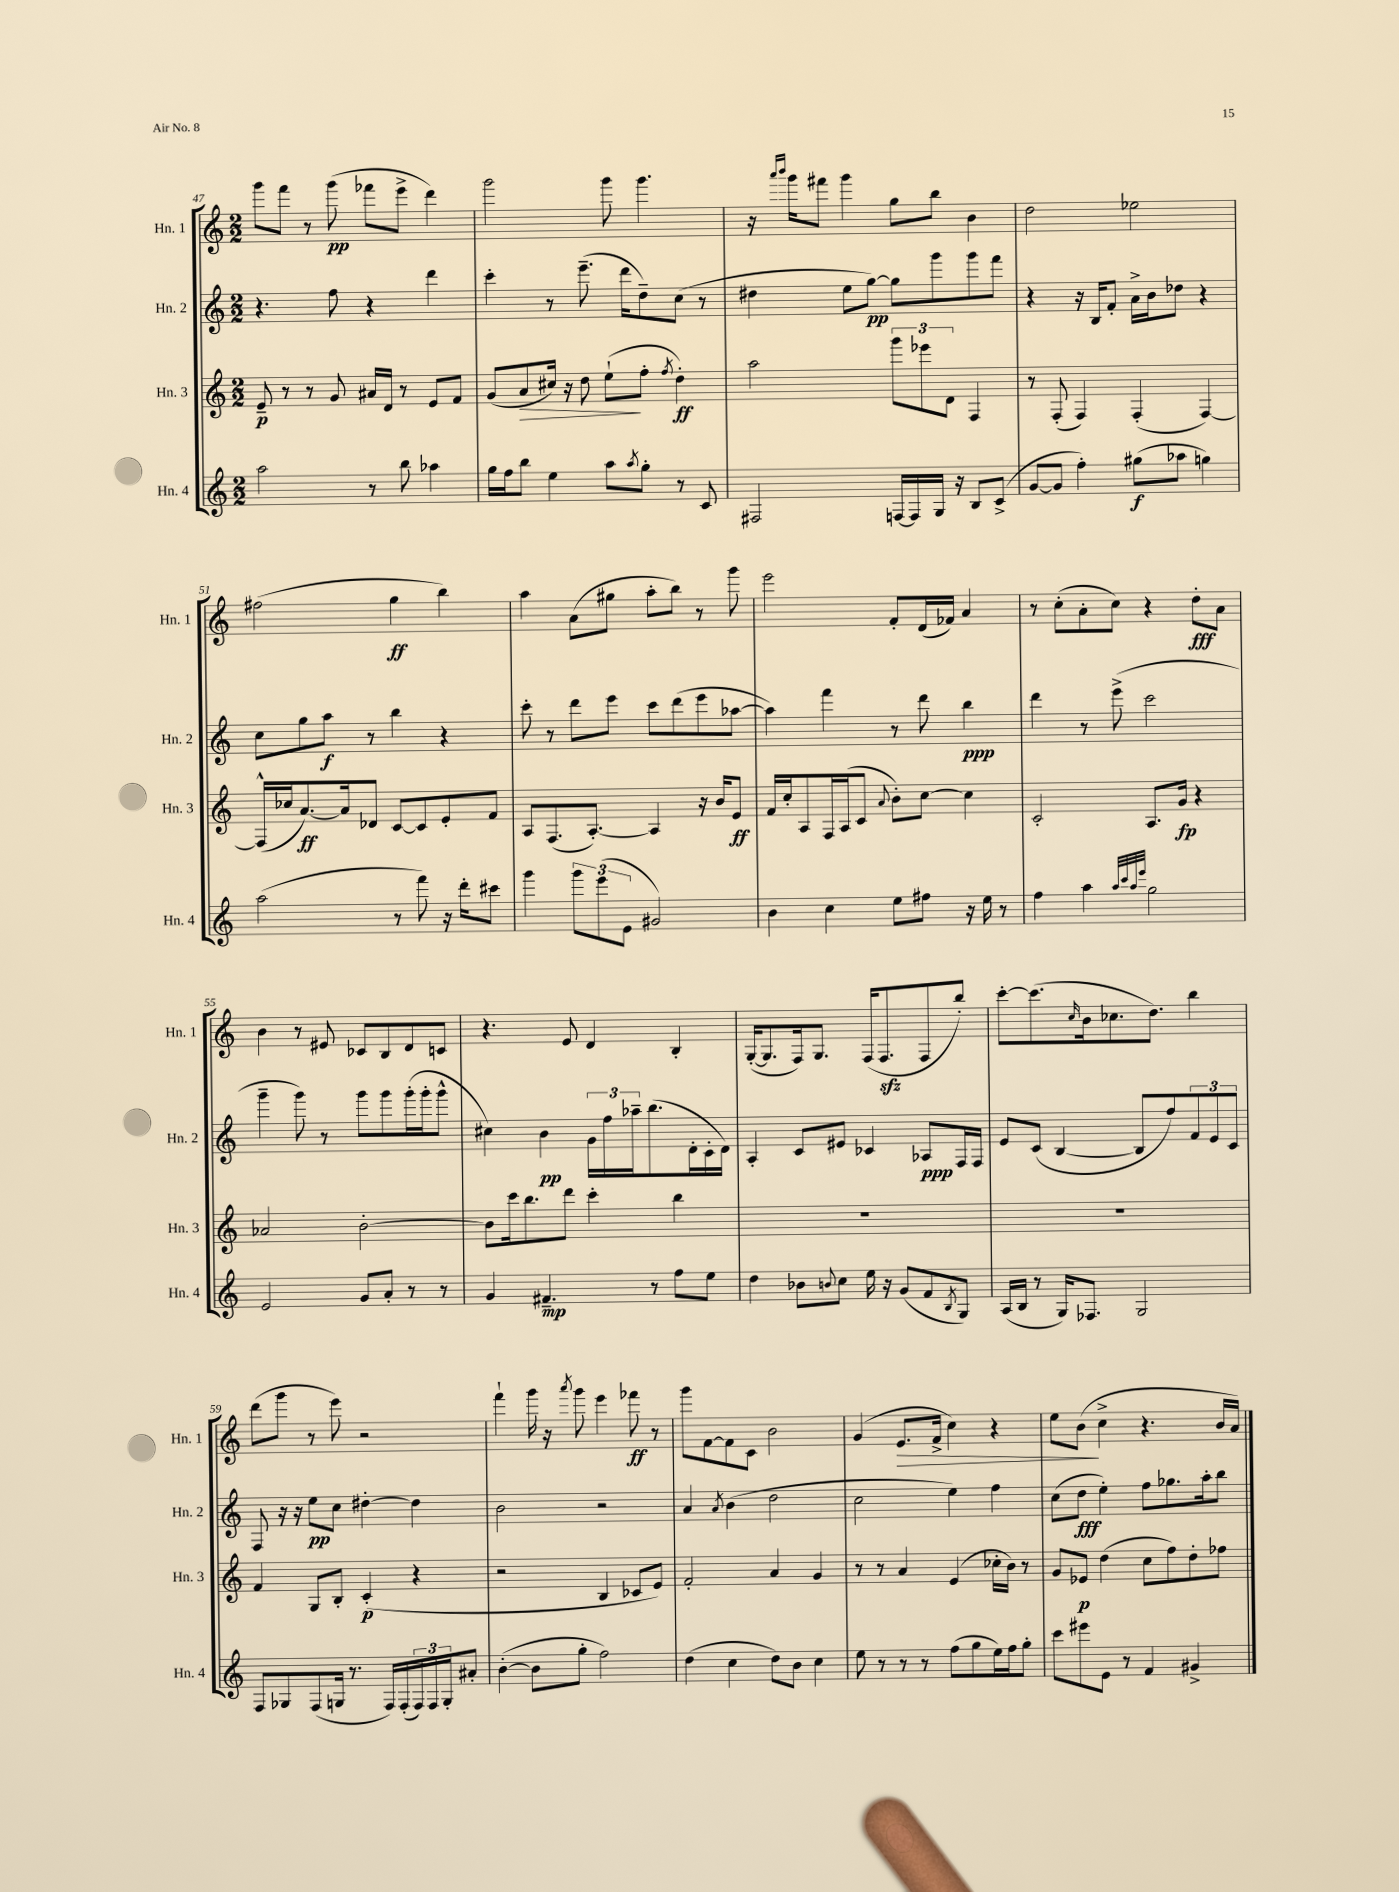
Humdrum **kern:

**kern	**kern	**kern	**kern
*staff4	*staff3	*staff2	*staff1
*clefG2	*clefG2	*clefG2	*clefG2
*k[]	*k[]	*k[]	*k[]
*M2/2	*M2/2	*M2/2	*M2/2
2aa\	8e~/	4.r	8ggg\L
.	8r	.	8fff\J
.	8r	.	8r
.	8g/	8ff\	(8ggg\
8r	16a#/LL	4r	8fff-\L
.	16d/JJ	.	.
8bb\	8r	.	8eee^\J
4aa-\	8e/L	4ddd\	4ddd\)
.	8f/J	.	.
=	=	=	=
16gg\LL	(8g/L	4ccc'\	2ggg\
16ff\J	.	.	.
8bb\J	8a/	.	.
4ee\	16cc#/Jk)	8r	.
.	16r	.	.
.	8dd\	(8.eee~\	.
8aa\L	(8ee`\L	.	8ggg\
.	.	16ddd\LK	.
8qaa/	.	.	.
8gg'\J	8ff'\J	8dd~\)	4.ggg\
.	8qff/	.	.
8r	4dd'\)	(8cc\J	.
8c/	.	8r	.
=	=	=	=
2F#/	2aa\	4dd#\	16r
.	.	.	16qqaaa/LL
.	.	.	16qqbbb/JJ
.	.	.	16ggg\LK
.	.	.	8fff#\J
.	.	8ee\L	4ggg\
.	.	[8gg\J)	.
[16F/LL	12ggg\L	8gg\]L	8gg\L
16F/]	.	.	.
.	12eee-\	.	.
16G/JJ	.	8ggg\	8bb\J
.	12d\J	.	.
16r	.	.	.
8B/L	4F/	8ggg\	4b\
(8c^/J	.	8fff\J	.
=	=	=	=
[8g/L	8r	4r	2dd\
8g/]J	(8F'/	.	.
4ff'\)	4F/)	16r	.
.	.	16B/LK	.
.	.	8f'/J	.
(8gg#\L	(4F'/	16a^\LL	2ee-\
.	.	16b\J	.
8aa-\J	.	8dd-\J	.
4gg\)	[4F/)	4r	.
=	=	=	=
(2aa\	(16F^^/]LL	8cc\L	(2ff#\
.	16cc-/J	.	.
.	[8.a/)	8gg\	.
.	.	8aa\J	.
.	16a/]k	.	.
.	8d-/J	8r	.
8r	[8c/L	4bb\	4gg\
8fff\)	8c/]	.	.
16r	8e'/	4r	4bb\)
16ddd'\LK	.	.	.
8ccc#\J	8f/J	.	.
=	=	=	=
4ggg\	8A/L	8ccc'\	4aa\
.	(8.F/	8r	.
12ggg\L	.	8ddd\L	(8a\L
.	[8.A'/J)	.	.
(12eee\	.	.	.
.	.	8eee\J	8gg#\J
12e\J	.	.	.
2g#/)	4A/]	8ccc\L	8aa'\L
.	.	(8ddd\	8bb\J)
.	16r	8eee\	8r
.	16b/LK	.	.
.	8e/J	[8aa-\J	8ggg\
=	=	=	=
4b\	16f/LL	4aa-\])	2eee\
.	16cc'/J	.	.
.	8A/	.	.
4cc\	16F/L	4fff\	.
.	(16A/J	.	.
.	8c/J	.	.
.	8qqa/	.	.
8ee\L	8b'\L)	8r	8f'/L
8ff#\J	[8cc\J	8ddd\	(16d/L
.	.	.	16f-/JJ)
16r	4cc\]	4bb\	4a/
16ee\	.	.	.
8r	.	.	.
=	=	=	=
4ff\	2c'/	4ddd\	8r
.	.	.	(8cc'\L
4aa\	.	8r	8a'\
.	.	(8eee^\	8cc\J)
32qqaa/LLL	.	.	.
32qqccc/	.	.	.
32qqaa/	.	.	.
32qqeee/JJJ	.	.	.
2gg\	8.A/L	2ccc\	4r
.	16g/Jk	.	.
.	4r	.	8dd'\L
.	.	.	8a\J
=	=	=	=
2e/	2a-/	4ggg~\	4b\
.	.	8ggg\)	8r
.	.	8r	8e#/
8g/L	[2b'\	8ggg\L	8c-/L
8a'/J	.	8ggg\	8B/
8r	.	(16ggg'\L	8d/
.	.	16ggg'\J	.
8r	.	8ggg^^\J	8c/J
=	=	=	=
4g/	8b\]L	4cc#\)	4.r
.	16ccc\k	.	.
.	8.bb\	.	.
4.f#~/	.	4b\	.
.	8ddd\J	.	8e/
.	4ccc'\	24g\LL	4d/
.	.	24ff\	.
.	.	24aa-~\J	.
8r	.	(8.bb\	.
8ff\L	4bb\	.	4B'/
.	.	16d'\L	.
8ee\J	.	16c'\	.
.	.	16d\JJ)	.
=	=	=	=
4dd\	1r	4A'/	([16G'/LK
.	.	.	8.G/]
8b-\L	.	8c/L	16F/k)
.	.	.	8.G/J
8qqb/	.	.	.
8cc\J	.	8e#/J	.
16ee\	.	4c-/	(16F/LK
16r	.	.	8.F/
(8g/L	.	.	.
8f/	.	8A-/L	8F/
8qB/	.	.	.
8G/J)	.	16F/L	8bb'/J)
.	.	16F/JJ	.
=	=	=	=
(16A/LL	1r	8e/L	[8ccc'\L
16B/JJ	.	.	.
8r	.	(8c/J	(8.ccc\]
16G/LK)	.	[4B/	.
.	.	.	16qqcc/
8.F-/J	.	.	16b\k
.	.	.	8.cc-\
2G/	.	8B/]L	.
.	.	.	8.dd\J)
.	.	8ff/)	.
.	.	12f/	4bb\
.	.	12e/	.
.	.	12c/J	.
=	=	=	=
8F/L	4f/	8F/	(8ddd\L
8G-/	.	16r	8ggg\J
.	.	16r	.
(8F/	8G/L	8ee\L	8r
16G/Jk	8B'/J	8cc\J	8eee\)
8.r	.	.	.
.	(4c'/	[4dd#'\	2r
16F/LL)	.	.	.
(16F'/	.	.	.
24F/)	4r	4dd#\]	.
24F/	.	.	.
24G'/J	.	.	.
8a#'/J	.	.	.
=	=	=	=
([4b'\	2r	2b\	4fff`\
8b\]L	.	.	16ggg\
.	.	.	16r
.	.	.	8qaaa/
8gg'\J	.	.	8ggg\
2ff\)	4B/	2r	4eee\
.	8c-/L	.	8fff-\
.	8e/J)	.	8r
=	=	=	=
(4dd\	2f'/	4a/	8ggg\L
.	.	.	[8f\
.	.	8qa/	.
4cc\	.	(4b\	8f\]
.	.	.	8c\J
8dd\L)	4a/	2dd\	2b\
8b\J	.	.	.
4cc\	4g/	.	.
=	=	=	=
8ee\	8r	2cc\	(4g/
8r	8r	.	.
8r	4a/	.	8.e/L
8r	.	.	.
.	.	.	16f^/Jk
(8ff\L	(4e/	4ee\)	4cc\)
8gg\	.	.	.
16ee\L)	16cc-'\LL	4ff\	4r
16ff\J	16b\JJ)	.	.
8gg'\J	8r	.	.
=	=	=	=
8ccc\L	8g/L	(8cc\L	8ee\L
8eee#\	8e-/J	8dd\J	(8b\J
8e\J	(4dd\	4ee'\)	4cc^\
8r	.	.	.
4f/	8cc\L	8ff\L	4.r
.	8ff\)	8.gg-\	.
4g#^/	8dd'\	.	.
.	.	16aa'\k	.
.	8ff-\J	8bb\J	16b/LL
.	.	.	16a/JJ)
==	==	==	==
*-	*-	*-	*-
